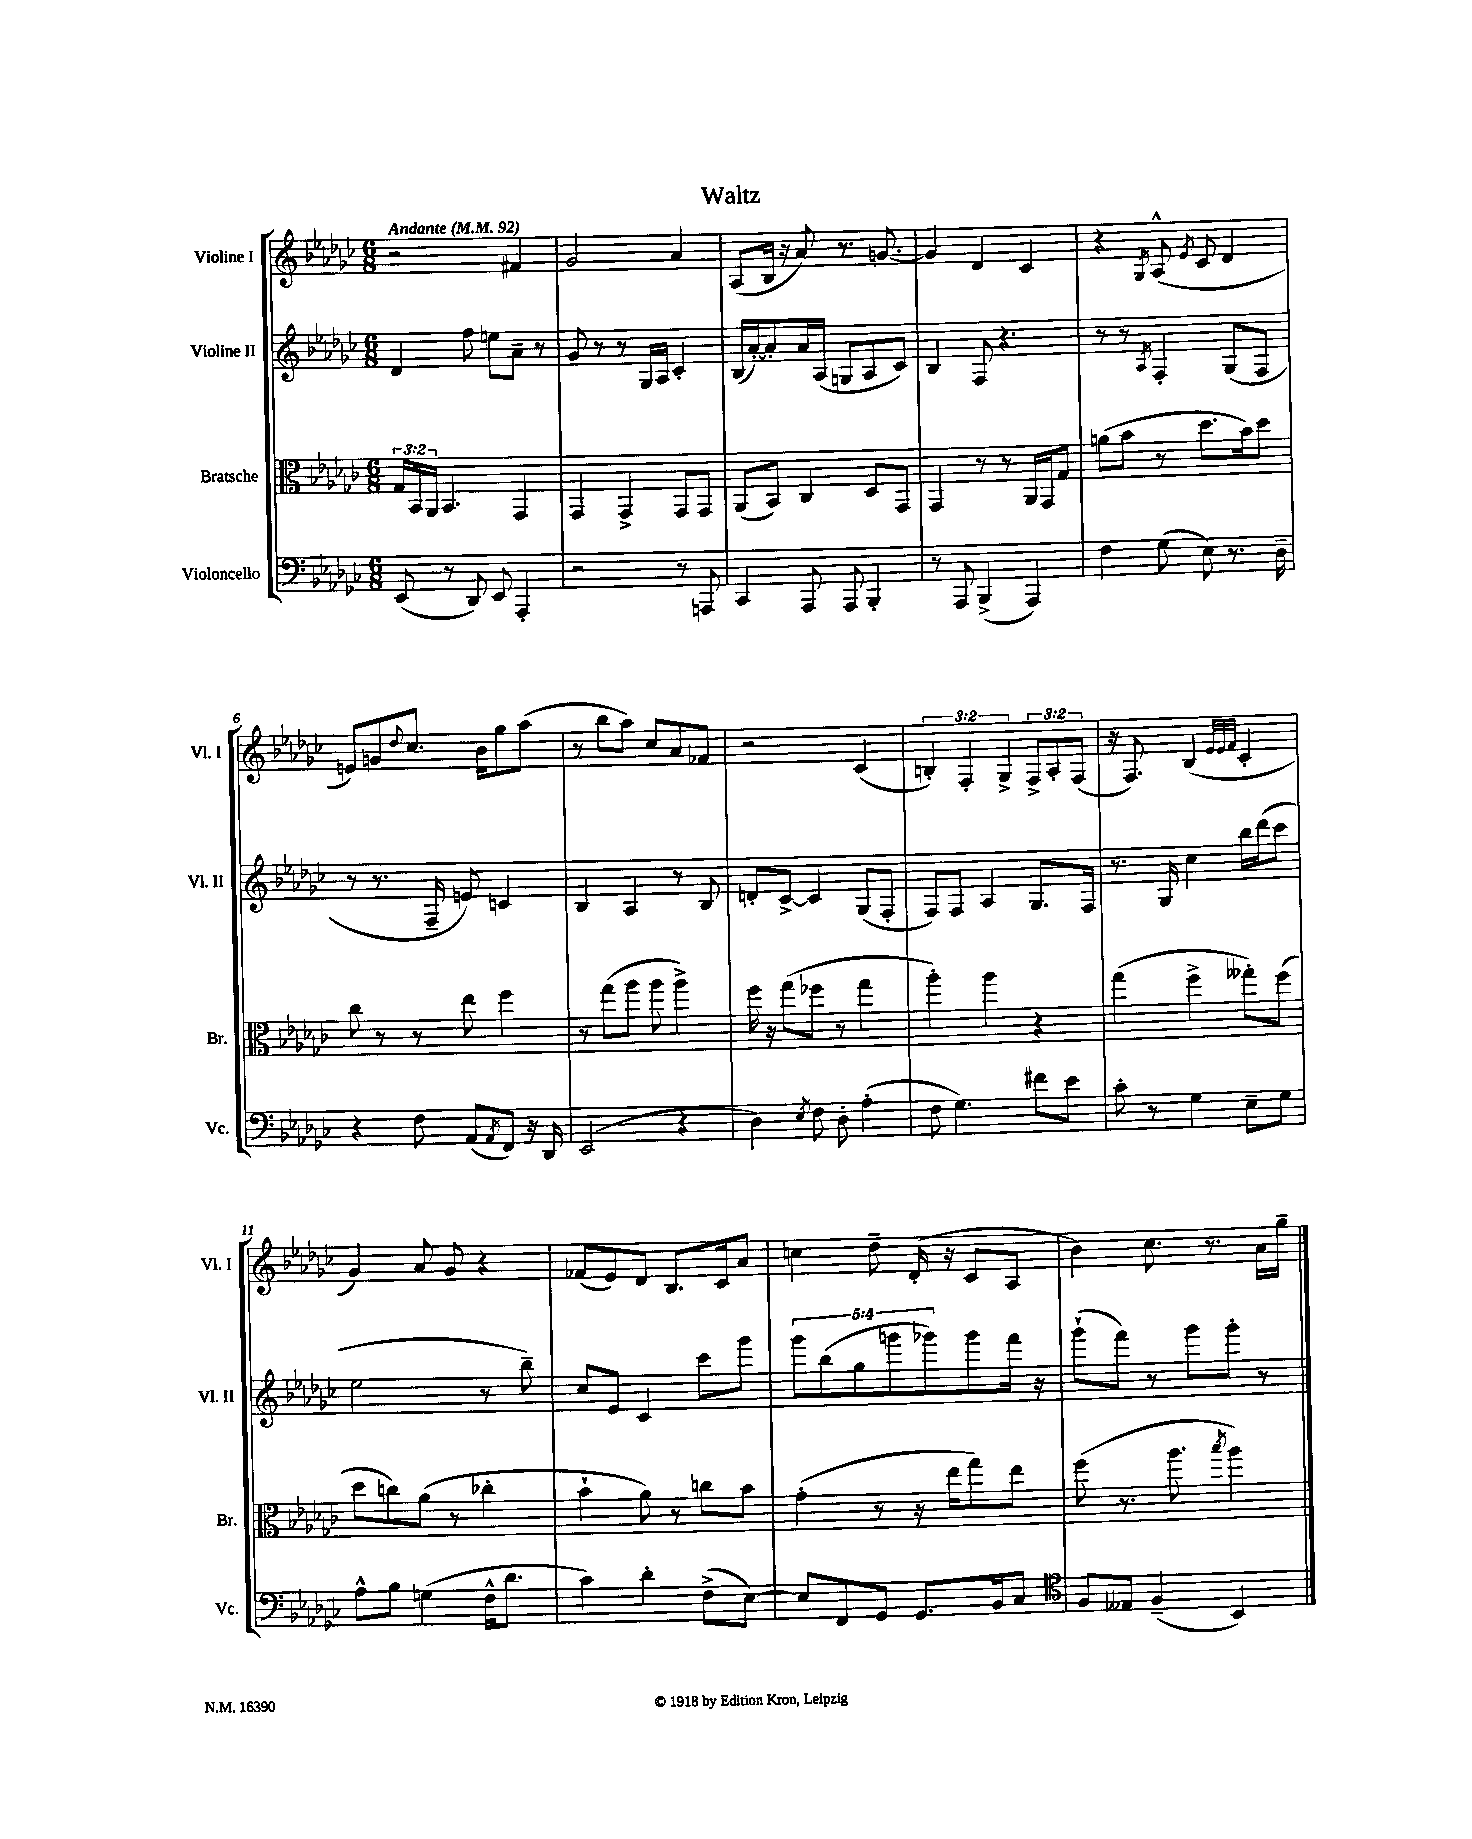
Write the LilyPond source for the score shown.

\header { title = "Waltz" }
<<
\new StaffGroup <<
\new Staff = "s0" \with { instrumentName = "Violine I" shortInstrumentName = "Vl. I" } {
    \clef treble \key ges \major \numericTimeSignature \time 6/8 \override Staff.TupletNumber.text = #tuplet-number::calc-fraction-text \tempo "Andante" 4 = 92
    r2 fis'4 |
    ges'2 aes'4 |
    aes8( bes16 r16 aes'8) r8. g'8.~ |
    g'4 des'4 ces'4 |
    r4 \acciaccatura { ges8 } aes8-^( \acciaccatura { ees'8 } ces'8 des'4 |
    e'8) g'8 \appoggiatura { des''8 } ces''8. bes'16 ges''8 aes''8( |
    r8 bes''8 aes''8) ces''8 aes'8 fes'8 |
    r2 ces'4( |
    \tuplet 3/2 { b4-.) f4-. ges4-> } \tuplet 3/2 { f8-> aes8-. f8( } |
    r16 f8.) bes4( \grace { ees'32 ees'32 f'32 } ces'4-. |
    ges'4) aes'8 ges'8 r4 |
    fes'8( ees'8) des'8 bes8. ces'16 aes'8 |
    c''4 des''8-- des'16-.( r16 ces'8 aes8 |
    bes'4) ces''8. r8. aes'16 ges''16-- \bar "|." |
}
\new Staff = "s1" \with { instrumentName = "Violine II" shortInstrumentName = "Vl. II" } {
    \clef treble \key ges \major \numericTimeSignature \time 6/8 \override Staff.TupletNumber.text = #tuplet-number::calc-fraction-text
    des'4 f''8 e''8 aes'8-- r8 |
    ges'8 r8 r8 ges16 aes16 ces'4-. |
    bes16( aes'16~-.) aes'8-. aes'16 aes16( g8 aes8 ces'8) |
    bes4 f8 r4. |
    r8 r8 \acciaccatura { aes8 } f4-. ges8( f8 |
    r8 r8. f16-- e'8) c'4 |
    bes4 aes4 r8 bes8 |
    d'8-. ces'8~-> ces'4 ges8( f8-. |
    f8) f8 aes4 ges8. f16 |
    r8. ges16 ces''4 bes''16 des'''16( ces'''8 |
    ees''2 r8 bes''8--) |
    ces''8 ees'8 ces'4 ces'''8 ges'''8 |
    \tuplet 5/4 { ges'''8 bes''8( ges''8 g'''8 ges'''8) } ges'''8 f'''16 r16 |
    ges'''8-!( f'''8) r8 ges'''8 ges'''8-. r8 \bar "|." |
}
\new Staff = "s2" \with { instrumentName = "Bratsche" shortInstrumentName = "Br." } {
    \clef alto \key ges \major \numericTimeSignature \time 6/8 \override Staff.TupletNumber.text = #tuplet-number::calc-fraction-text
    \tuplet 3/2 { ges16 bes,16 aes,16 } bes,4. ges,4 |
    ges,4 ges,4-> ges,8 ges,8 |
    aes,8( bes,8) ces4 des8 ges,8 |
    ges,4 r8 r8 aes,16 ges,16 ges8 |
    a'8( bes'8 r8 des''8. bes'16) des''8 |
    ces''8 r8 r8 ees''8 f''4 |
    r8 ges''8( aes''8 aes''8 aes''4->) |
    f''16 r16 ges''8( fes''8 r8 ges''4 |
    aes''4-.) aes''4 r4 |
    ges''4( f''4-> geses''8-.) f''8( |
    des''8 c''8) aes'8( r8 ces''4-. |
    bes'4-! aes'8) r8 c''8 bes'8 |
    ges'4-.( r8 r16 ees''16 ges''8) ees''8 |
    f''8( r8. aes''8. \acciaccatura { bes''8 } aes''4) \bar "|." |
}
\new Staff = "s3" \with { instrumentName = "Violoncello" shortInstrumentName = "Vc." } {
    \clef bass \key ges \major \numericTimeSignature \time 6/8
    ees,8( r8 des,8) ees,8 aes,,4-. |
    r2 r8 a,,8 |
    ces,4 aes,,8 aes,,8 bes,,4-. |
    r8 aes,,8 bes,,4->( aes,,4) |
    f4 ges8( ees8) r8. des16-- |
    r4 f8 aes,8( \acciaccatura { aes,8 } f,8) r16 des,16 |
    ees,2( r4 |
    des4) \acciaccatura { ees8 } f8 des8-. aes4-.( |
    f8 ges4.) fis'8 ees'8 |
    ces'8-. r8 ges4 ees8-- ges8 |
    aes8-^ bes8 g4( f16-^ des'8. |
    ces'4) des'4-. f8->( ees8~) |
    ees8 f,8 ges,8 ges,8. bes,16 ces8 |
    \clef tenor f8 eeses8 f4--( bes,4) \bar "|." |
}
>>
>>
